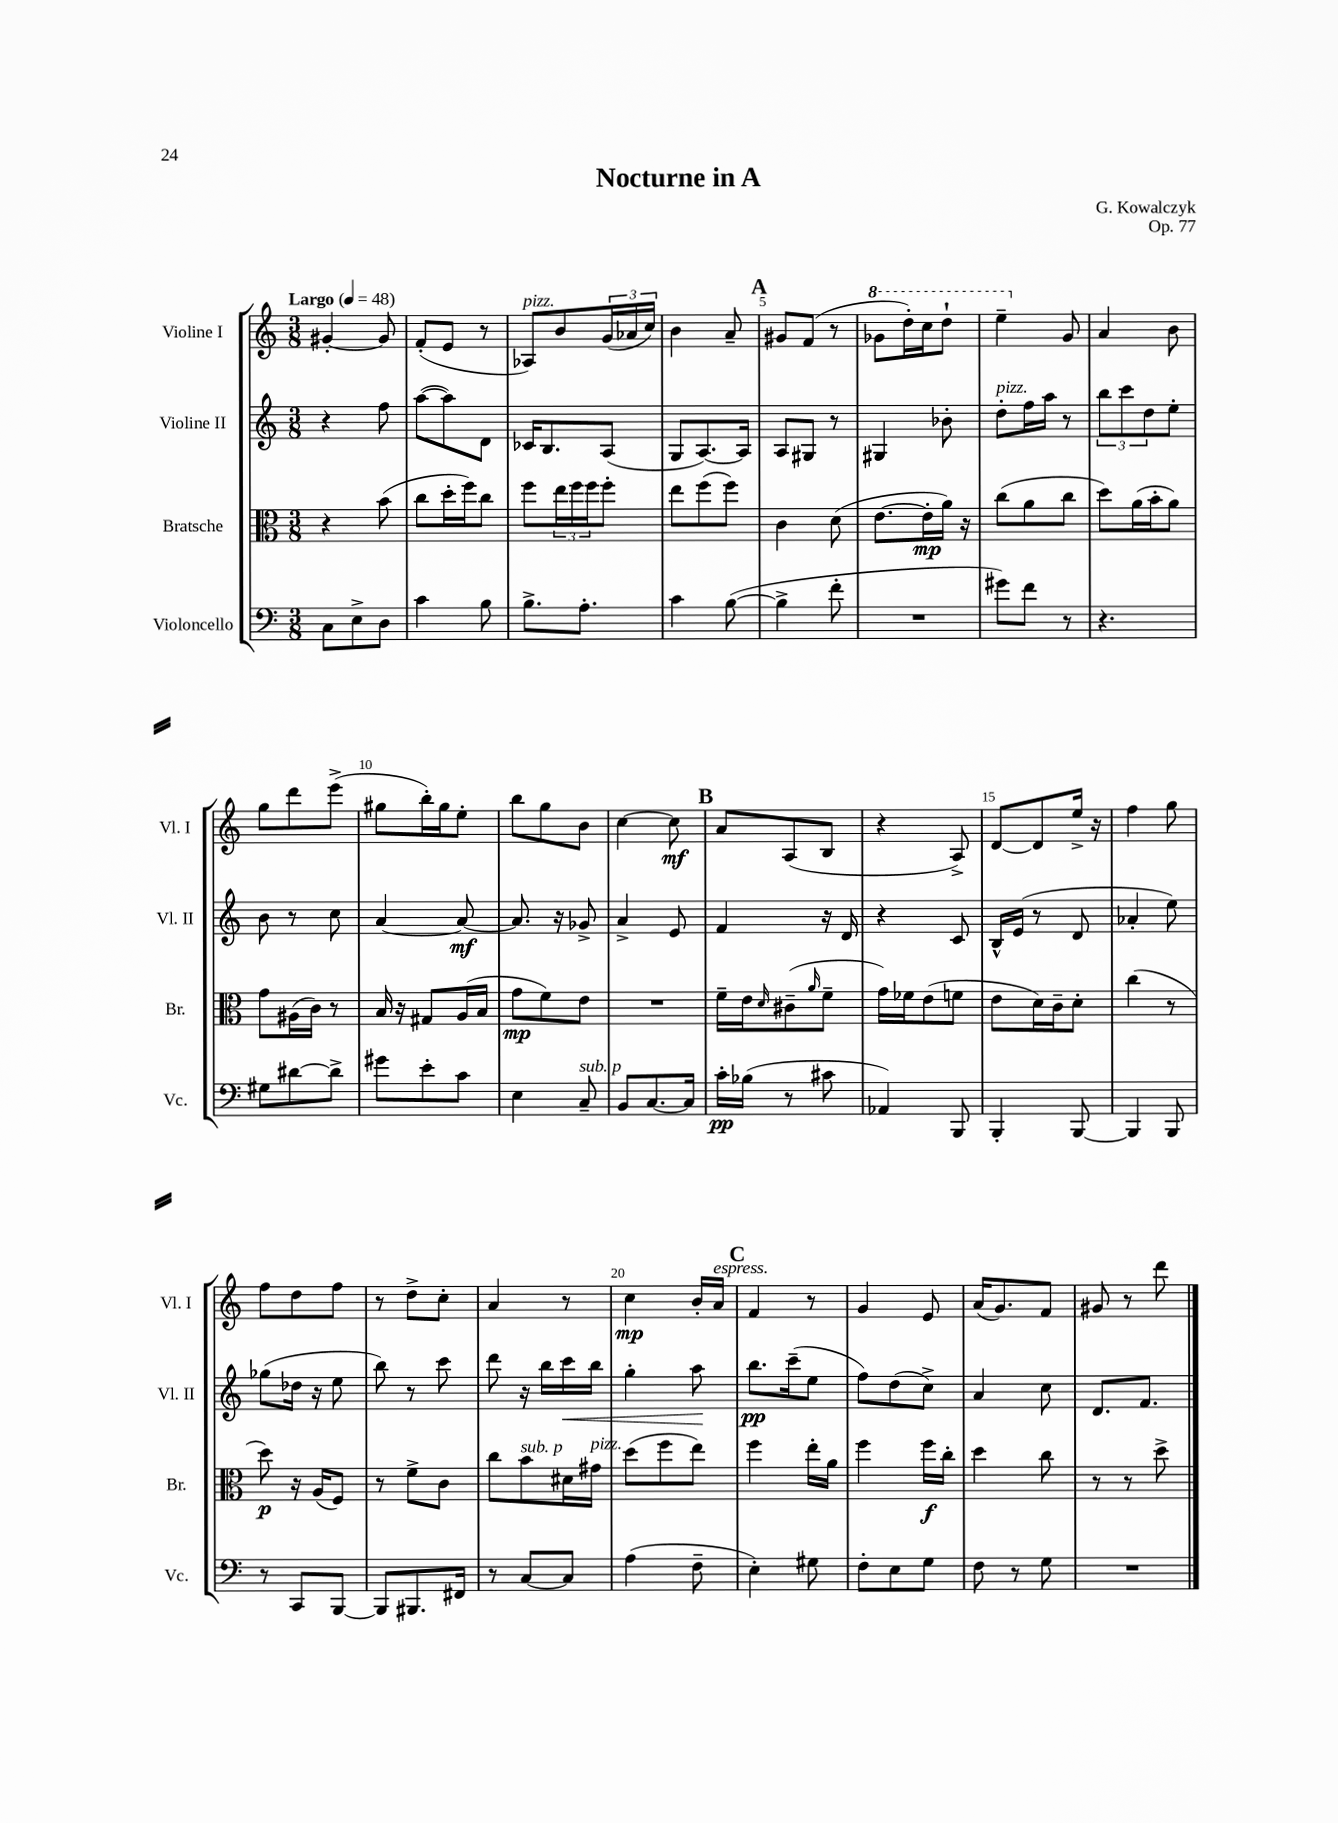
\header { title = "Nocturne in A" composer = "G. Kowalczyk" opus = "Op. 77" }
<<
\new StaffGroup <<
\new Staff = "s0" \with { instrumentName = "Violine I" shortInstrumentName = "Vl. I" } {
    \clef treble \key c \major \numericTimeSignature \time 3/8 \tempo "Largo" 4 = 48
    gis'4~-. gis'8 |
    f'8-.( e'8 r8 |
    aes8^\markup { \italic "pizz." }) b'8 \tuplet 3/2 { g'16( aes'16 c''16) } |
    b'4 a'8-- |
    \mark \markup { \bold "A" } gis'8 f'8( r8 |
    \ottava #1 ges''8 d'''16-.) c'''16 d'''8-! |
    e'''4-- \ottava #0 g'8 |
    a'4 b'8 |
    g''8 d'''8 e'''8->( |
    gis''8 b''16-.) gis''16 e''8-. |
    b''8 g''8 b'8 |
    c''4~ c''8\mf |
    \mark \markup { \bold "B" } a'8 a8( b8 |
    r4 a8->) |
    d'8~ d'8 e''16-> r16 |
    f''4 g''8 |
    f''8 d''8 f''8 |
    r8 d''8-> c''8-. |
    a'4 r8 |
    c''4\mp b'16-. a'16^\markup { \italic "espress." } |
    \mark \markup { \bold "C" } f'4 r8 |
    g'4 e'8 |
    a'16( g'8.) f'8 |
    gis'8 r8 d'''8 \bar "|." |
}
\new Staff = "s1" \with { instrumentName = "Violine II" shortInstrumentName = "Vl. II" } {
    \clef treble \key c \major \numericTimeSignature \time 3/8
    r4 f''8 |
    a''8~( a''8) d'8 |
    ces'16 b8. a8( |
    g8 a8.~) a16 |
    \mark \markup { \bold "A" } a8 gis8 r8 |
    gis4 bes'8-. |
    d''8-.^\markup { \italic "pizz." } f''16 a''16 r8 |
    \tuplet 3/2 { b''8 c'''8 d''8 } e''8-. |
    b'8 r8 c''8 |
    a'4~ a'8~\mf |
    a'8. r16 ges'8-> |
    a'4-> e'8 |
    \mark \markup { \bold "B" } f'4 r16 d'16 |
    r4 c'8 |
    b16-^ e'16( r8 d'8 |
    aes'4-. e''8) |
    ges''8( des''16 r16 e''8 |
    b''8) r8 c'''8 |
    d'''8 r16 b''16 c'''16\< b''16 |
    g''4-. a''8\! |
    \mark \markup { \bold "C" } b''8.\pp c'''16--( e''8 |
    f''8) d''8( c''8->) |
    a'4 c''8 |
    d'8. f'8. \bar "|." |
}
\new Staff = "s2" \with { instrumentName = "Bratsche" shortInstrumentName = "Br." } {
    \clef alto \key c \major \numericTimeSignature \time 3/8
    r4 b'8( |
    c''8 d''16-. f''16) c''8 |
    f''8 \tuplet 3/2 { e''16 f''16 f''16 } f''8-. |
    e''8 f''8( f''8) |
    \mark \markup { \bold "A" } c'4 d'8( |
    e'8.~ e'16-.\mp a'16) r16 |
    c''8( a'8 c''8 |
    d''8) a'16( b'16-. a'8) |
    g'8 ais16( c'16) r8 |
    b16 r16 gis8 a16( b16 |
    g'8\mp f'8) e'8 |
    R4. |
    \mark \markup { \bold "B" } f'16-- e'16 \grace { d'16 } cis'8--( \grace { a'16 } f'8-- |
    g'16) fes'16 e'8( f'8 |
    e'8 d'16) c'16-- d'8-. |
    c''4( r8 |
    d''8\p) r16 a16( f8) |
    r8 f'8-> c'8 |
    c''8 b'8^\markup { \italic "sub. p" } dis'16 gis'16^\markup { \italic "pizz." } |
    d''8( f''8 e''8) |
    \mark \markup { \bold "C" } f''4 e''16-. a'16 |
    f''4 f''16\f c''16-. |
    d''4 c''8 |
    r8 r8 d''8-> \bar "|." |
}
\new Staff = "s3" \with { instrumentName = "Violoncello" shortInstrumentName = "Vc." } {
    \clef bass \key c \major \numericTimeSignature \time 3/8
    c8 e8-> d8 |
    c'4 b8 |
    b8.-> a8.-. |
    c'4 b8~( |
    \mark \markup { \bold "A" } b4-> f'8-. |
    R4. |
    gis'8) f'8 r8 |
    r4. |
    gis8 dis'8~ dis'8-> |
    gis'8 e'8-. c'8 |
    e4 c8--^\markup { \italic "sub. p" } |
    b,8 c8.~ c16 |
    \mark \markup { \bold "B" } c'16-.\pp bes16( r8 cis'8 |
    aes,4) b,,8 |
    b,,4-. b,,8~ |
    b,,4 b,,8 |
    r8 c,8 b,,8~ |
    b,,8 bis,,8. fis,16 |
    r8 c8~ c8 |
    a4( f8-- |
    \mark \markup { \bold "C" } e4-.) gis8 |
    f8-. e8 g8 |
    f8 r8 g8 |
    R4. \bar "|." |
}
>>
>>
\layout { \context { \Score \override BarNumber.break-visibility = ##(#f #t #t) barNumberVisibility = #(every-nth-bar-number-visible 5) } }
